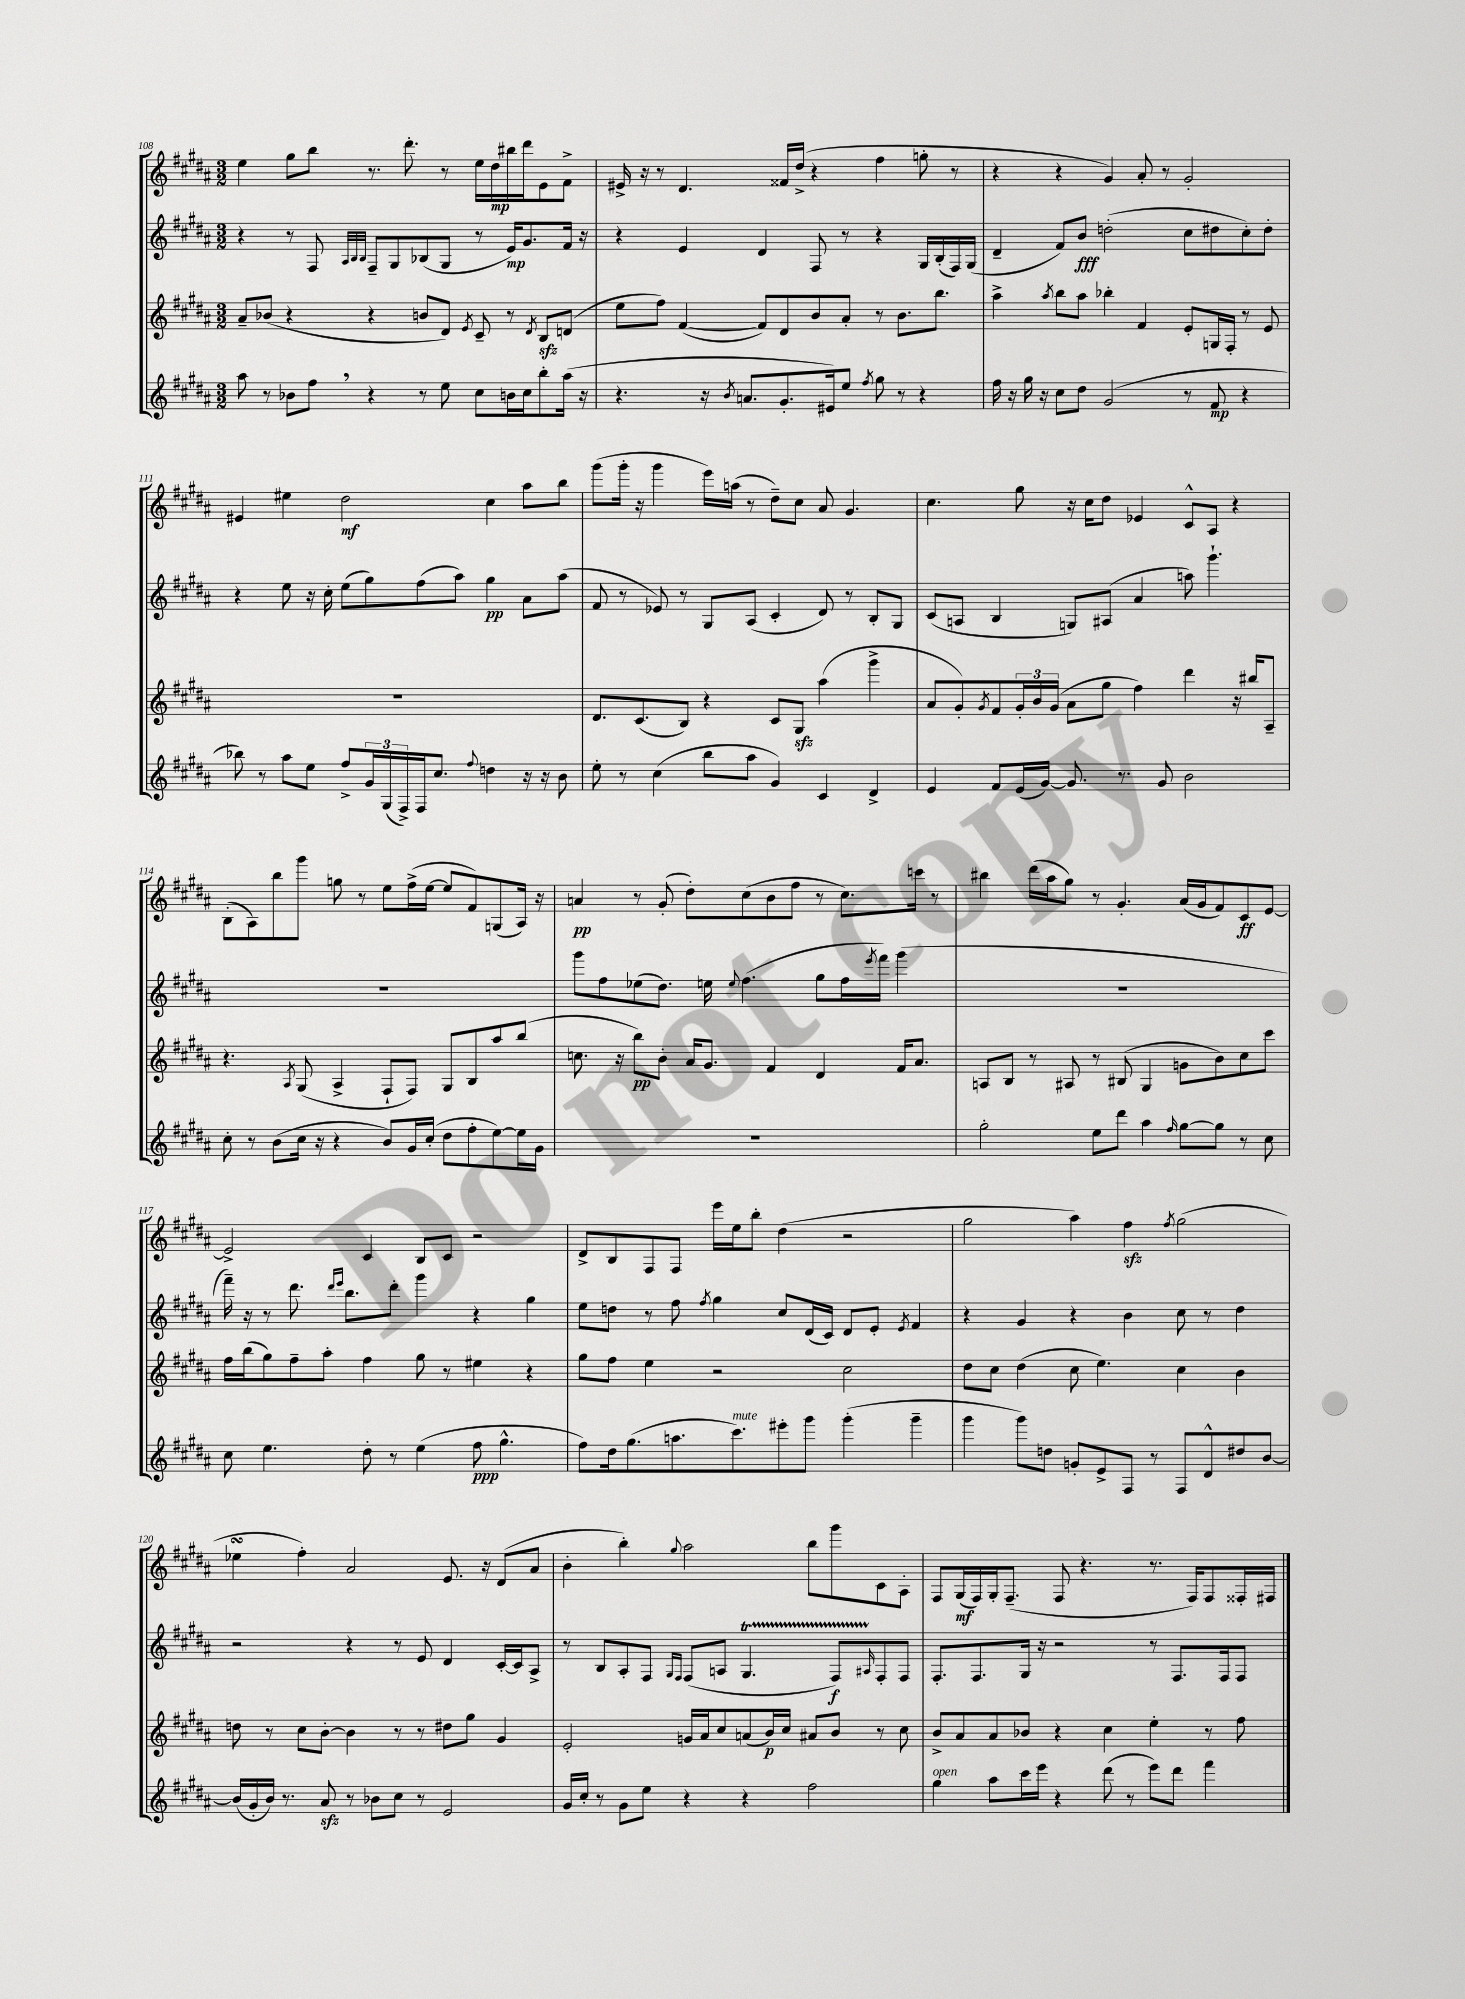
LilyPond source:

<<
\new StaffGroup <<
\new Staff = "s0" {
    \clef treble \key b \major \numericTimeSignature \time 3/2
    e''4 gis''8 b''8 r8. dis'''8.-. r8 e''16 dis''16\mp bis''16 dis'''16 e'8 fis'8-> |
    eis'16-> r16 r8 dis'4. fisis'16 dis''16->( r4 fis''4 g''8-. r8 |
    r4 r4 gis'4) ais'8-. r8 gis'2-. |
    eis'4 eis''4 dis''2\mf cis''4 ais''8 b''8 |
    gis'''8( gis'''16-. r16 gis'''4 e'''16) a''16( r8 dis''8--) cis''8 ais'8 gis'4. |
    cis''4. gis''8 r16 cis''16 dis''8 ees'4 cis'8-^ ais8 r4 |
    b8-.( ais8) b''8 gis'''8 g''8 r8 e''8 fis''16->( e''16~ e''8 fis'8) g8( ais16) r16 |
    a'4\pp r8 gis'8-.( dis''8-.) cis''8( b'8 fis''8 r8 cis''8.) c'''16 r8 |
    bis''4 dis'''16( ais''16 gis''8) r8 gis'4.-. ais'16( gis'16 fis'8) cis'8\ff e'8~ |
    e'2-> cis'4 b8 cis'8 r2 |
    dis'8-> b8 fis8 fis8 e'''16 e''16 b''8-. dis''4( r2 |
    gis''2 ais''4) fis''4\sfz \acciaccatura { fis''8 } gis''2( |
    ees''4\turn fis''4-.) ais'2 e'8. r16 dis'8( ais'8 |
    b'4-. b''4-.) \appoggiatura { gis''8 } ais''2 b''8 gis'''8 cis'8 ais8-. |
    fis8 gis16\mf( fis16) gis16-. fis8.--( fis8 r4. r8. fis16) fis8 fisis16-. fis16 \bar "|." |
}
\new Staff = "s1" {
    \clef treble \key b \major \numericTimeSignature \time 3/2
    r4 r8 fis8 \grace { ais32 b32 b32 } fis8-- gis8 bes8( gis8 r8 e'16\mp) gis'8. fis'16 r16 |
    r4 e'4 dis'4 fis8 r8 r4 gis16 b16-.( fis16) gis16( |
    dis'4-- fis'8) b'8\fff d''2-.( cis''8 dis''8 cis''8-.) dis''8-. |
    r4 e''8 r16 cis''16-. e''8( gis''8) fis''8( ais''8) gis''4\pp ais'8 ais''8( |
    fis'8 r8 ees'8) r8 gis8 ais8( cis'4-. dis'8) r8 b8-. gis8 |
    cis'8( a8 b4 g8) ais8( ais'4 a''8) gis'''4.-! |
    R1. |
    gis'''8 fis''8 ees''8( dis''8.) e''16 \appoggiatura { e''8 } fis''4.( gis''8 fis''16 \acciaccatura { e'''8 } fis'''16) gis'''4( |
    R1. |
    fis'''16--) r16 r8 dis'''8. \grace { dis'''16 e'''16 } b''8. dis'''8-. gis'''4 r4 gis''4 |
    e''8 d''8 r8 fis''8 \acciaccatura { fis''8 } gis''4 cis''8 dis'16( cis'16) dis'8 e'8-. \acciaccatura { e'8 } fis'4 |
    r4 gis'4 r4 b'4 cis''8 r8 dis''4 |
    r2 r4 r8 e'8 dis'4 cis'16~-. cis'16 ais8-> |
    r8 b8 ais8-. fis8 \grace { gis16 fis16 } fis8( a8 gis4.\startTrillSpan fis8\f) \grace { ais16 } fis8-.\stopTrillSpan fis8 |
    fis8.-. fis8. gis16 r16 r2 r8 fis8. fis16 fis8 \bar "|." |
}
\new Staff = "s2" {
    \clef treble \key b \major \numericTimeSignature \time 3/2
    ais'8-- bes'8( r4 r4 b'8 dis'8) \acciaccatura { e'8 } cis'8-- r8 \acciaccatura { dis'8 } b8\sfz d'8( |
    e''8 fis''8) fis'4~( fis'8) dis'8 b'8 ais'8-. r8 b'8. b''8. |
    ais''4-> \acciaccatura { ais''8 } b''8 ais''8 bes''4-. fis'4 e'8-. g16 fis16-. r8 e'8 |
    R1. |
    dis'8. cis'8.( b8) r4 cis'8 gis8\sfz ais''4( gis'''4-> |
    ais'8 gis'8-.) \acciaccatura { gis'8 } fis'8 \tuplet 3/2 { gis'16-. b'16 gis'16( } ais'8 gis''8 fis''4) dis'''4 r16 bis''16 ais8-- |
    r4. \acciaccatura { ais8 } gis8( ais4-> fis8-! fis8) gis8 b8 ais''8 b''8( |
    c''8. r16 b''8\pp) b'8-. ais'16 gis'8. fis'4 dis'4 fis'16 ais'8. |
    a8 b8 r8 ais8 r8 bis8( gis4 g'8 b'8) cis''8 cis'''8 |
    fis''16 b''16( gis''8) fis''8-- ais''8-. fis''4 gis''8 r8 eis''4 r4 |
    gis''8 fis''8 e''4 r2 cis''2 |
    dis''8 cis''8 dis''4( cis''8 e''4.) cis''4 b'4 |
    d''8 r8 cis''8 b'8~-. b'4 r8 r8 dis''8 gis''8 gis'4 |
    e'2-. g'16 ais'16 cis''8 a'8( b'16\p) cis''16 ais'8 b'8 r8 cis''8 |
    b'8-> ais'8 ais'8 bes'8 r4 cis''4 e''4-. r8 fis''8 \bar "|." |
}
\new Staff = "s3" {
    \clef treble \key b \major \numericTimeSignature \time 3/2
    ais''8 r8 bes'8 fis''8 \breathe r4 r8 e''8 cis''8 b'16 cis''16 b''8-. ais''16( r16 |
    r4. r16 \acciaccatura { b'8 } a'8. gis'8.-. eis'16) e''8 \acciaccatura { fis''8 } gis''8 r8 r4 |
    fis''16 r16 gis''16 r16 cis''8 dis''8 gis'2( r8 fis'8\mp r4 |
    bes''8) r8 ais''8 e''8 fis''8-> \tuplet 3/2 { gis'16 gis16( fis16->) } fis16 cis''8. \appoggiatura { fis''8 } d''4 r16 r16 b'8 |
    e''8-. r8 cis''4( b''8 ais''8 gis'4) cis'4 dis'4-> |
    e'4 fis'8 e'16( gis'16~) gis'8. r8. gis'8 b'2 |
    cis''8-. r8 b'8( cis''16 r16 r4 b'8) gis'16 cis''16-.( dis''8 fis''8-. e''8~) e''16 gis'16 |
    R1. |
    gis''2-. e''8 dis'''8 ais''4 \grace { fis''16 } gis''8~ gis''8 r8 cis''8 |
    cis''8 e''4. dis''8-. r8 e''4( fis''8\ppp gis''4.-^ |
    fis''8) dis''16 gis''8.( a''8. cis'''8.^\markup { \italic "mute" }) eis'''8-. gis'''8 gis'''4-.( gis'''4-- |
    gis'''4 gis'''8) d''8 g'8-. e'8-> fis8 r8 fis8 dis'8-^ dis''8 b'8~ |
    b'16( gis'16-. b'16) r8. ais'8\sfz r8 bes'8 cis''8 r8 e'2 |
    gis'16 cis''16-. r8 gis'8 e''8 r4 r4 fis''2 |
    gis''4^\markup { \italic "open" } ais''8 cis'''16 e'''16 r4 dis'''8( r8 e'''8) dis'''8 fis'''4 \bar "|." |
}
>>
>>
\layout { \context { \Score currentBarNumber = #108 } }
